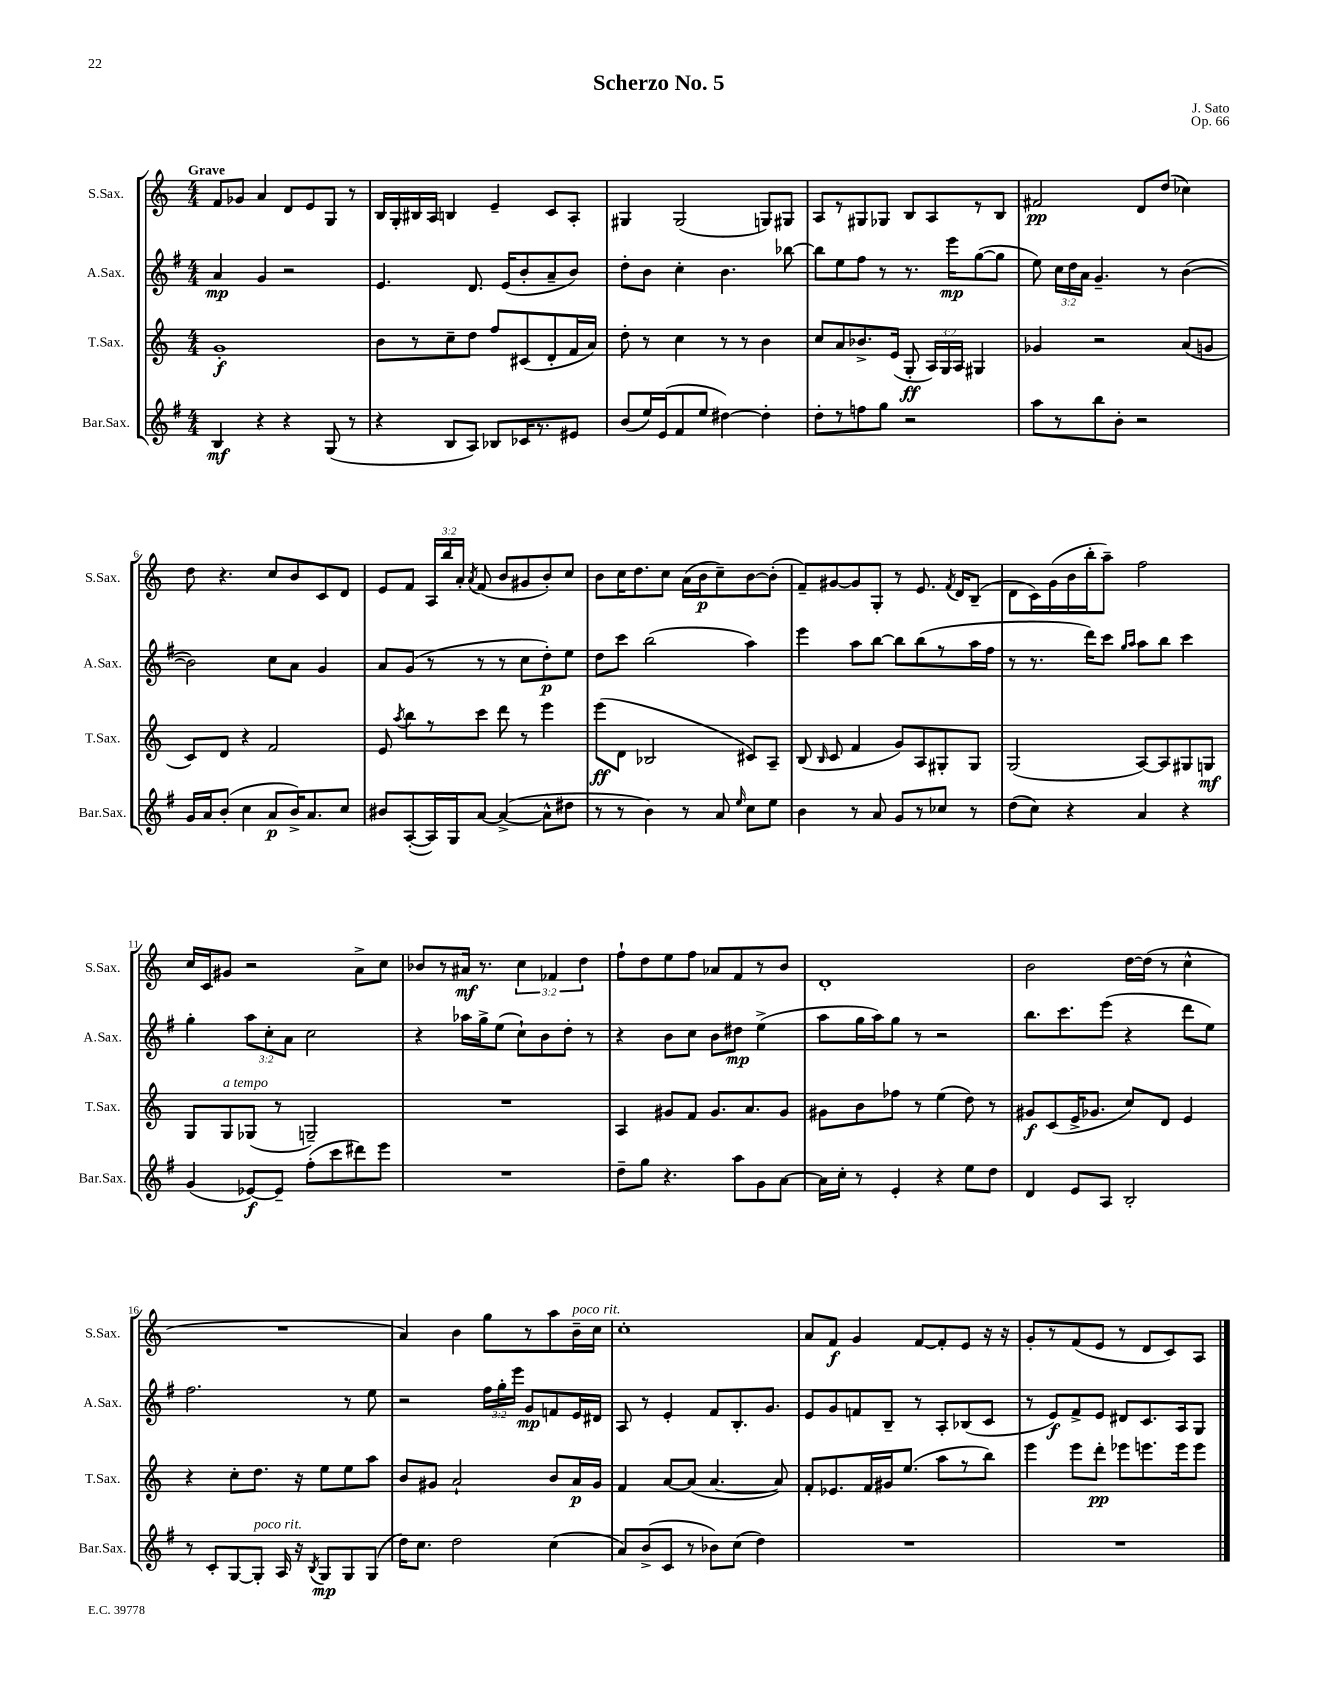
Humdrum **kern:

**kern	**dynam	**kern	**dynam	**kern	**dynam	**kern	**dynam
*part4	*part4	*part3	*part3	*part2	*part2	*part1	*part1
*staff4	*staff4	*staff3	*staff3	*staff2	*staff2	*staff1	*staff1
*I"Bar.Sax.	*	*I"T.Sax.	*	*I"A.Sax.	*	*I"S.Sax.	*
*I'Bar.Sax.	*	*I'T.Sax.	*	*I'A.Sax.	*	*I'S.Sax.	*
*clefG2	*	*clefG2	*	*clefG2	*	*clefG2	*
*k[f#]	*	*k[]	*	*k[f#]	*	*k[]	*
*M4/4	*	*M4/4	*	*M4/4	*	*M4/4	*
=1	=1	=1	=1	=1	=1	=1	=1
!	!	!	!	!	!	!LO:TX:a:B:t=Grave	!
4B/	mf	1g'	f	4a/	mp	8f/L	.
.	.	.	.	.	.	8g-X/J	.
4r	.	.	.	4g/	.	4a/	.
4r	.	.	.	2r	.	8d/L	.
.	.	.	.	.	.	8e/	.
(8G/	.	.	.	.	.	8G/J	.
8r	.	.	.	.	.	8r	.
=2	=2	=2	=2	=2	=2	=2	=2
4r	.	8b\L	.	4.e/	.	16B/LL	.
.	.	.	.	.	.	16G'/	.
.	.	8r	.	.	.	16B#X/	.
.	.	.	.	.	.	16A/JJ	.
8B/L	.	8cc~\	.	.	.	4Bn/	.
8A/J)	.	8dd\J	.	8.d/	.	.	.
8B-X/L	.	8ff/L	.	.	.	4e~/	.
.	.	.	.	(16e/KL	.	.	.
16c-X/K	.	(8c#X/	.	8b'/	.	.	.
8.r	.	.	.	.	.	.	.
.	.	8d'/	.	8a~/	.	8c/L	.
8e#X/J	.	16f/L	.	8b/J)	.	8A'/J	.
.	.	16a/JJ)	.	.	.	.	.
=3	=3	=3	=3	=3	=3	=3	=3
(8b/L	.	8dd'\	.	8dd'\L	.	4G#X/	.
16ee/L)	.	8r	.	8b\J	.	.	.
(16e/J	.	.	.	.	.	.	.
8f#/	.	4cc\	.	4cc'\	.	(2G#/	.
8ee/J	.	.	.	.	.	.	.
[4dd#X\)	.	8r	.	4.b\	.	.	.
.	.	8r	.	.	.	.	.
4dd#'\]	.	4b\	.	.	.	8Gn/L)	.
.	.	.	.	[8bb-X\	.	8G#X/J	.
=4	=4	=4	=4	=4	=4	=4	=4
8dd'\L	.	8cc/L	.	8bb-\L]	.	8A/L	.
8r	.	8a/	.	8ee\	.	8r	.
8ffn\	.	8.b-X^/	.	8ff#\J	.	8G#X/	.
8gg\J	.	.	.	8r	.	8G-X/J	.
.	.	(16e/Jk	.	.	.	.	.
2r	.	8G'/	ff	8.r	.	8B/L	.
.	.	24A/LL)	.	.	.	8A/	.
.	.	24G/	.	.	.	.	.
.	.	.	.	16eee\KL	mp	.	.
.	.	24A/JJ	.	.	.	.	.
.	.	4G#X/	.	([8gg\	.	8r	.
.	.	.	.	8gg\J]	.	8B/J	.
=5	=5	=5	=5	=5	=5	=5	=5
8aa\L	.	4g-X/	.	8ee\)	.	2f#X/	pp
8r	.	.	.	24cc\LL	.	.	.
.	.	.	.	24dd\	.	.	.
.	.	.	.	24a\JJ	.	.	.
8bb\	.	2r	.	4.g~/	.	.	.
8b'\J	.	.	.	.	.	.	.
2r	.	.	.	.	.	8d/L	.
.	.	.	.	8r	.	(8dd/J	.
.	.	(8a/L	.	([4b\	.	4cc-X\)	.
.	.	8gn/J	.	.	.	.	.
!!LO:LB:g=z
=6	=6	=6	=6	=6	=6	=6	=6
16g/LL	.	8c/L)	.	2b\])	.	8dd\	.
16a/J	.	.	.	.	.	.	.
(8b'/J	.	8d/J	.	.	.	4.r	.
4cc\	.	4r	.	.	.	.	.
8a/L	p	2f/	.	8cc\L	.	8cc/L	.
16b^/K)	.	.	.	8a\J	.	8b/	.
8.a/	.	.	.	.	.	.	.
.	.	.	.	4g/	.	8c/	.
8cc/J	.	.	.	.	.	8d/J	.
=7	=7	=7	=7	=7	=7	=7	=7
8b#X/L	.	8e/	.	8a/L	.	8e/L	.
.	.	8qaa/	.	.	.	.	.
([8A'/	.	8bb\L	.	(8g/J	.	8f/J	.
16A/L])	.	8r	.	8r	.	24A/LL	.
.	.	.	.	.	.	24bb/	.
16G/J	.	.	.	.	.	.	.
.	.	.	.	.	.	24a'/JJ	.
.	.	.	.	.	.	8qa/	.
[8a/J	.	8ccc\J	.	8r	.	(8f/	.
(4a^/_	.	8ddd\	.	8r	.	8b/L	.
.	.	8r	.	8cc\L	.	8g#X/	.
8a^^\L]	.	4eee\	.	8dd'\)	p	8b'/)	.
8dd#X\J	.	.	.	8ee\J	.	8cc/J	.
=8	=8	=8	=8	=8	=8	=8	=8
8r	.	(8eee\L	ff	8dd\L	.	8b\L	.
8r	.	8d\J	.	8ccc\J	.	16cc\K	.
.	.	.	.	.	.	8.dd\	.
4b\)	.	2B-X/	.	(2bb\	.	.	.
.	.	.	.	.	.	8cc\J	.
8r	.	.	.	.	.	(16a\LL	.
.	.	.	.	.	.	16b\J	p
8a/	.	.	.	.	.	8cc~\)	.
16qqee/	.	.	.	.	.	.	.
8cc\L	.	8c#X/L)	.	4aa\)	.	[8b\	.
8ee\J	.	8A~/J	.	.	.	(8b'\J]	.
=9	=9	=9	=9	=9	=9	=9	=9
4b\	.	(8B/	.	4eee\	.	8f~/L)	.
.	.	16qqB/	.	.	.	.	.
.	.	8c/	.	.	.	[8g#X/	.
8r	.	4f/	.	8aa\L	.	8g#/]	.
8a/	.	.	.	[8bb\J	.	8G'/J	.
8g/L	.	8g/L)	.	8bb\L]	.	8r	.
8r	.	8A/	.	(8bb\	.	8.e/	.
8cc-X/J	.	8G#X'/	.	8r	.	.	.
.	.	.	.	.	.	8qf/	.
.	.	.	.	.	.	16d/KL	.
8r	.	8G#/J	.	16aa\L	.	(8B~/J	.
.	.	.	.	16ff#\JJ	.	.	.
=10	=10	=10	=10	=10	=10	=10	=10
(8dd\L	.	(2G/	.	8r	.	8d\L	.
8cc\J)	.	.	.	8.r	.	16c\L)	.
.	.	.	.	.	.	(16g\	.
4r	.	.	.	.	.	16b\	.
.	.	.	.	16ddd\KL)	.	16bb'\J	.
.	.	.	.	8ccc\J	.	8aa~\J)	.
.	.	.	.	16qqgg/LL	.	.	.
.	.	.	.	16qqaa/JJ	.	.	.
4a/	.	[8A/L)	.	8aa\L	.	2ff\	.
.	.	8A/]	.	8bb\J	.	.	.
4r	.	8G#X/	.	4ccc\	.	.	.
.	.	8Gn/J	mf	.	.	.	.
!!LO:LB:g=z
=11	=11	=11	=11	=11	=11	=11	=11
(4g/	.	8G/L	.	4gg'\	.	16cc/LL	.
.	.	.	.	.	.	16c/J	.
!	!	!LO:TX:a:i:t=a tempo	!	!	!	!	!
.	.	8G/	.	.	.	8g#X/J	.
[8e-X/L)	f	(8G-X/J	.	12aa\L	.	2r	.
.	.	.	.	12cc'\	.	.	.
8e-~/J]	.	8r	.	.	.	.	.
.	.	.	.	12a\J	.	.	.
(8ff#'\L	.	2Gn~/)	.	2cc\	.	.	.
8ccc\	.	.	.	.	.	.	.
8ddd#X\)	.	.	.	.	.	8a^\L	.
8eee\J	.	.	.	.	.	8cc\J	.
=12	=12	=12	=12	=12	=12	=12	=12
1r	.	1r	.	4r	.	8b-X/L	.
.	.	.	.	.	.	8r	.
.	.	.	.	16aa-X\LL	.	16a#X/Jk	mf
.	.	.	.	16gg^\J	.	8.r	.
.	.	.	.	(8ee\J	.	.	.
.	.	.	.	8cc`\L)	.	6cc\	.
.	.	.	.	8b\	.	.	.
.	.	.	.	.	.	6f-X/	.
.	.	.	.	8dd'\J	.	.	.
.	.	.	.	.	.	6dd\	.
.	.	.	.	8r	.	.	.
=13	=13	=13	=13	=13	=13	=13	=13
8dd~\L	.	4A/	.	4r	.	8ff`\L	.
8gg\J	.	.	.	.	.	8dd\	.
4.r	.	8g#X/L	.	8b\L	.	8ee\	.
.	.	8f/J	.	8cc\J	.	8ff\J	.
.	.	8.g#/L	.	8b\L	.	8a-X/L	.
8aa\L	.	.	.	8dd#X\J	mp	8f/	.
.	.	8.a/	.	.	.	.	.
8g\	.	.	.	(4ee^\	.	8r	.
[8a\J	.	8g#/J	.	.	.	8b/J	.
=14	=14	=14	=14	=14	=14	=14	=14
16a\LL]	.	8g#X\L	.	8aa\L	.	1d'	.
16cc'\JJ	.	.	.	.	.	.	.
8r	.	8b\	.	16gg\L	.	.	.
.	.	.	.	16aa\J)	.	.	.
4e'/	.	8ff-X\J	.	8gg\J	.	.	.
.	.	8r	.	8r	.	.	.
4r	.	(4ee\	.	2r	.	.	.
8ee\L	.	8dd\)	.	.	.	.	.
8dd\J	.	8r	.	.	.	.	.
=15	=15	=15	=15	=15	=15	=15	=15
4d/	.	8g#X/L	f	8.bb\L	.	2b\	.
.	.	(8c/	.	.	.	.	.
.	.	.	.	8.ccc\	.	.	.
8e/L	.	16e^/K	.	.	.	.	.
.	.	8.g-X/J	.	.	.	.	.
8A/J	.	.	.	(8eee\J	.	.	.
2B'/	.	8cc/L)	.	4r	.	[16dd\LL	.
.	.	.	.	.	.	(16dd\JJ]	.
.	.	8d/J	.	.	.	8r	.
.	.	4e/	.	8ddd\L	.	4cc^^\	.
.	.	.	.	8ee\J)	.	.	.
!!LO:LB:g=z
=16	=16	=16	=16	=16	=16	=16	=16
8r	.	4r	.	2.ff#\	.	1r	.
8c'/L	.	.	.	.	.	.	.
[8G/	.	8cc'\L	.	.	.	.	.
!LO:TX:a:i:t=poco rit.	!	!	!	!	!	!	!
8G'/J]	.	8.dd\J	.	.	.	.	.
16A/	.	.	.	.	.	.	.
16r	.	16r	.	.	.	.	.
8qB/	.	.	.	.	.	.	.
8G/L	mp	8ee\L	.	.	.	.	.
8G/	.	8ee\	.	8r	.	.	.
(8G/J	.	8aa\J	.	8ee\	.	.	.
=17	=17	=17	=17	=17	=17	=17	=17
16dd\KL)	.	8b/L	.	2r	.	4a/)	.
8.cc\J	.	.	.	.	.	.	.
.	.	8g#X/J	.	.	.	.	.
2dd\	.	2a`/	.	.	.	4b\	.
.	.	.	.	24ff#\LL	.	8gg\L	.
.	.	.	.	24gg'\	.	.	.
.	.	.	.	24eee\JJ	.	.	.
.	.	.	.	8g/L	mp	8r	.
(4cc\	.	8b/L	.	8fn/	.	8aa\	.
!	!	!	!	!	!	!LO:TX:a:i:t=poco rit.	!
.	.	16a/L	p	16e/L	.	16b~\L	.
.	.	16g#/JJ	.	16d#X/JJ	.	16cc\JJ	.
=18	=18	=18	=18	=18	=18	=18	=18
8a/L)	.	4f/	.	8A/	.	1cc'	.
(8b^/	.	.	.	8r	.	.	.
8c/J	.	[8a/L	.	4e'/	.	.	.
8r	.	(8a/J]	.	.	.	.	.
8b-X\L)	.	[4.a/	.	8f#/L	.	.	.
(8cc\J	.	.	.	8.B'/	.	.	.
4dd\)	.	.	.	.	.	.	.
.	.	.	.	8.g/J	.	.	.
.	.	8a/])	.	.	.	.	.
=19	=19	=19	=19	=19	=19	=19	=19
1r	.	8f'/L	.	8e/L	.	8a/L	.
.	.	8.e-X/	.	8g/	.	8f/J	f
.	.	.	.	8fn/	.	4g/	.
.	.	16f/L	.	.	.	.	.
.	.	16g#X/J	.	8B~/J	.	.	.
.	.	(8.ee/J	.	.	.	.	.
.	.	.	.	8r	.	[8f/L	.
.	.	8aa\L	.	8A'/L	.	8f'/]	.
.	.	8r	.	(8B-X/	.	8e/J	.
.	.	8bb\J)	.	8c/J	.	16r	.
.	.	.	.	.	.	16r	.
=20	=20	=20	=20	=20	=20	=20	=20
1r	.	4eee\	.	8r	.	8g'/L	.
.	.	.	.	8e/L)	f	8r	.
.	.	8eee\L	.	8f#^/	.	(8f/	.
.	.	8ddd'\J	pp	8e/J	.	8e/J	.
.	.	8eee-X\L	.	8d#X/L	.	8r	.
.	.	8.eeen\	.	8.c/	.	8d/L	.
.	.	.	.	.	.	8c/)	.
.	.	16eee\k	.	16A/k	.	.	.
.	.	8eee\J	.	8G/J	.	8A/J	.
==	==	==	==	==	==	==	==
*-	*-	*-	*-	*-	*-	*-	*-
